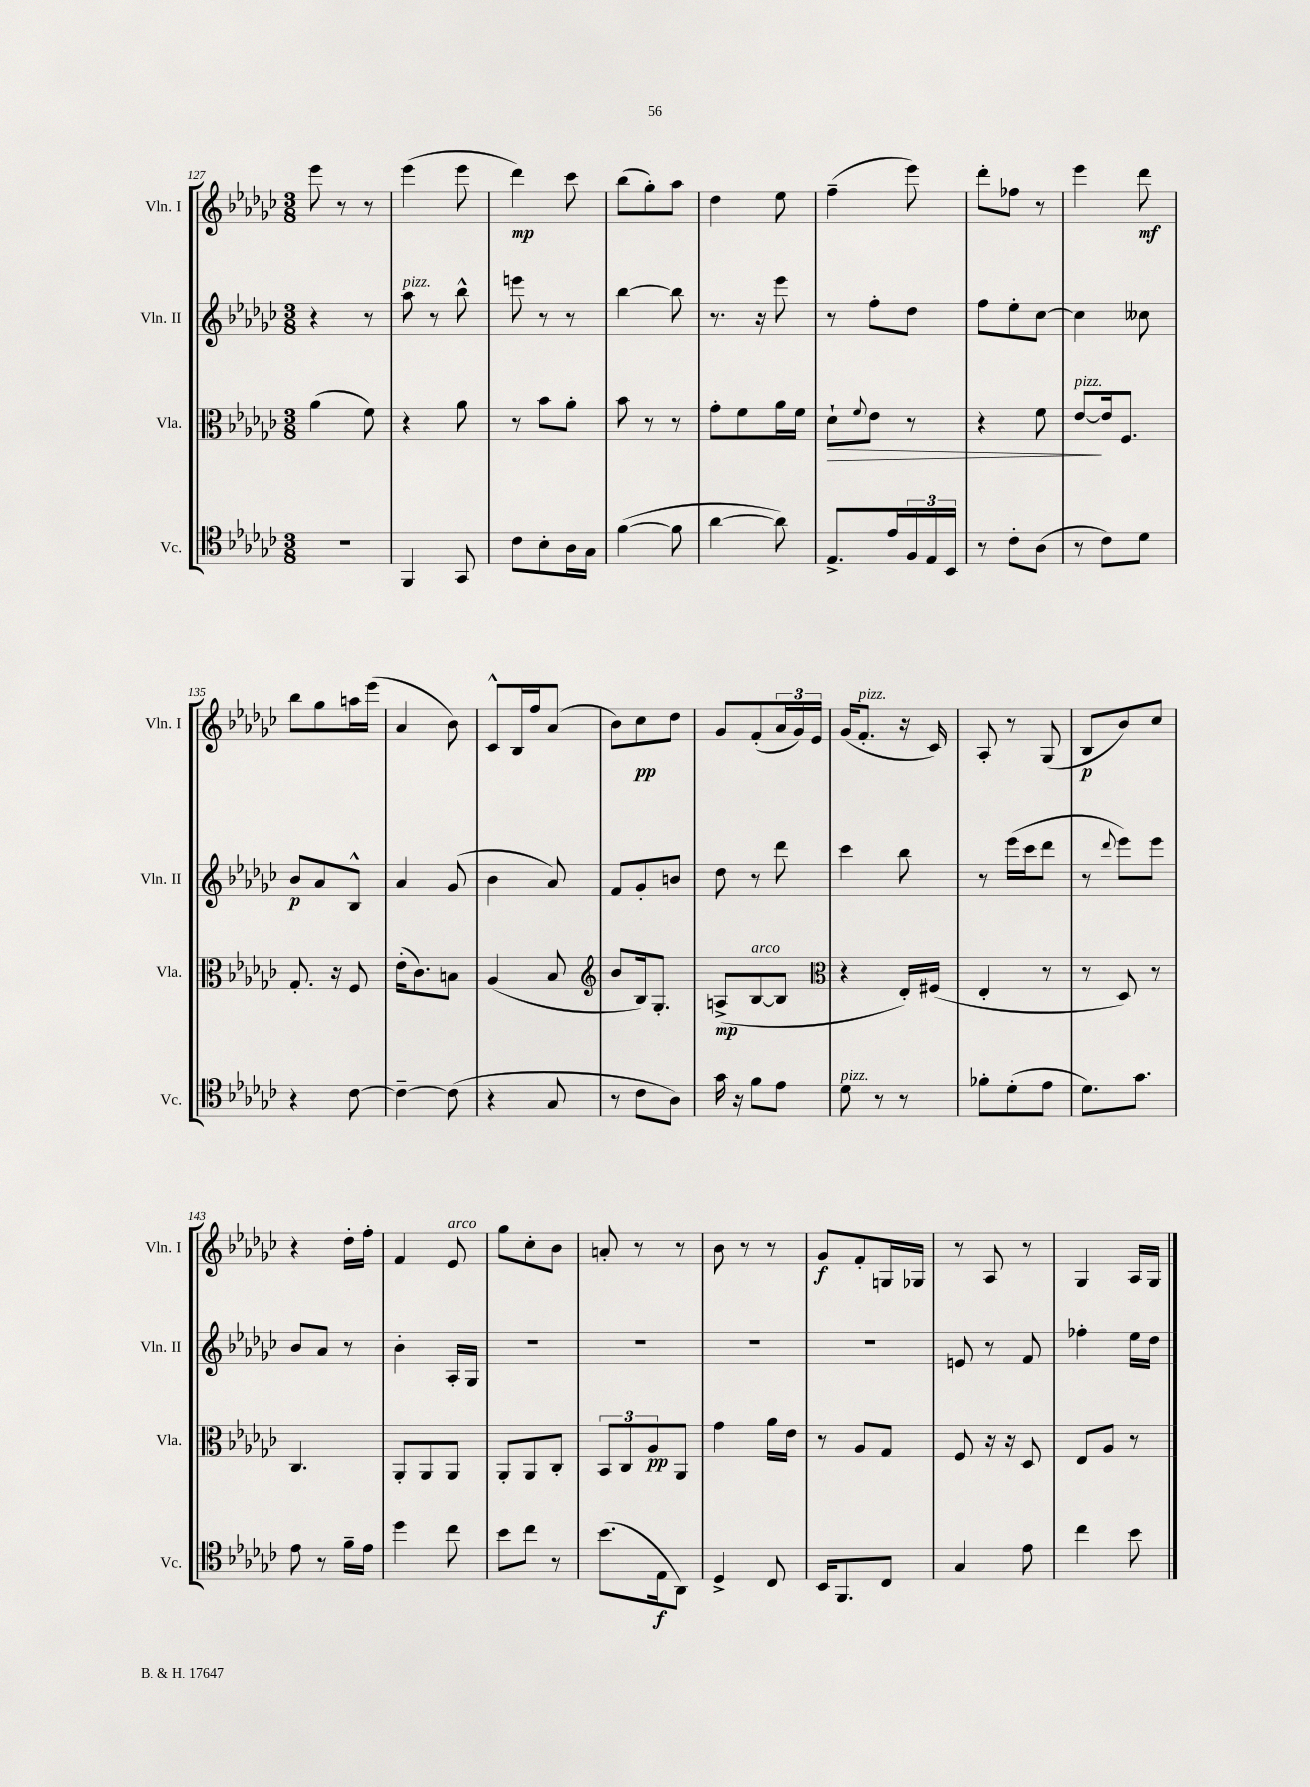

**kern	**kern	**kern	**kern
*staff4	*staff3	*staff2	*staff1
*clefC4	*clefC3	*clefG2	*clefG2
*k[b-e-a-d-g-c-]	*k[b-e-a-d-g-c-]	*k[b-e-a-d-g-c-]	*k[b-e-a-d-g-c-]
*M3/8	*M3/8	*M3/8	*M3/8
4.r	(4a-	4r	8eee-
.	.	.	8r
.	8f)	8r	8r
=	=	=	=
4FF	4r	8aa-	(4eee-
.	.	8r	.
8GG-	8a-	8bb-^^	8eee-
=	=	=	=
8c-	8r	8eee	4ddd-)
8B-'	8b-	8r	.
16A-	8a-'	8r	8ccc-
16G-	.	.	.
=	=	=	=
([4f	8b-	[4bb-	(8bb-
.	8r	.	8gg-')
8f]	8r	8bb-]	8aa-
=	=	=	=
[4a-	8g-'	8.r	4dd-
.	8f	.	.
.	.	16r	.
8a-])	16a-	8eee-	8ee-
.	16f	.	.
=	=	=	=
8.E-^	8d-`	8r	(4ff~
.	8qqf	.	.
.	8e-	8ff'	.
16e-	.	.	.
24F	8r	8dd-	8eee-)
24E-	.	.	.
24BB-	.	.	.
=	=	=	=
8r	4r	8ff	8ddd-'
8c-'	.	8ee-'	8ff-
(8A-	8f	[8cc-	8r
=	=	=	=
8r	[8e-	4cc-]	4eee-
8c-)	16e-]	.	.
.	8.F	.	.
8d-	.	8cc--	8ddd-
=	=	=	=
4r	8.G-'	8b-	8bb-
.	.	8a-	8gg-
.	16r	.	.
[8c-	8F	8B-^^	16aa
.	.	.	(16eee-
=	=	=	=
4c-~_	(16e-'	4a-	4a-
.	8.c-)	.	.
(8c-]	8B	(8g-	8b-)
=	=	=	=
4r	(4A-	4b-	8c-^^
.	.	.	16B-
.	.	.	16ff
8G-	8B-	8a-)	(8a-
=	=	=	=
*	*clefG2	*	*
8r	8b-	8f	8b-)
8c-	16B-)	8g-'	8cc-
.	8.G-'	.	.
8A-)	.	8b	8dd-
=	=	=	=
16g-	(8A^	8dd-	8g-
16r	.	.	.
8f	[8B-	8r	(8f'
8e-	8B-]	8ddd-	24a-
.	.	.	24g-)
.	.	.	24e-
=	=	=	=
*	*clefC3	*	*
8d-	4r	4ccc-	(16g-
.	.	.	8.f'
8r	.	.	.
8r	16E-')	8bb-	16r
.	(16F#	.	16c-)
=	=	=	=
8f-'	4E-'	8r	8A-'
(8d-'	.	(16eee-	8r
.	.	16ccc-	.
8e-	8r	8ddd-	(8G-
=	=	=	=
8.d-)	8r	8r	8B-
.	.	8qqddd-	.
.	8D-)	8eee-)	8b-)
8.g-	.	.	.
.	8r	8eee-	8cc-
=	=	=	=
8e-	4.C-	8b-	4r
8r	.	8a-	.
16f~	.	8r	16dd-'
16e-	.	.	16ff'
=	=	=	=
4dd-	8AA-'	4b-'	4f
.	8AA-	.	.
8cc-	8AA-	16A-'	8e-
.	.	16G-	.
=	=	=	=
8b-	8AA-'	4.r	8gg-
8cc-	8AA-	.	8cc-'
8r	8C-'	.	8b-
=	=	=	=
(8.b-	12BB-	4.r	8a'
.	12C-	.	.
.	.	.	8r
.	12A-	.	.
16E-	.	.	.
8AA-)	8AA-	.	8r
=	=	=	=
4D-^	4g-	4.r	8b-
.	.	.	8r
8C-	16a-	.	8r
.	16e-	.	.
=	=	=	=
16BB-	8r	4.r	8g-
8.FF	.	.	.
.	8A-	.	8f'
8C-	8G-	.	16G
.	.	.	16G-
=	=	=	=
4G-	8F	8e	8r
.	16r	8r	8A-
.	16r	.	.
8e-	8D-	8f	8r
=	=	=	=
4cc-	8E-	4ff-'	4G-
.	8A-	.	.
8b-	8r	16ee-	16A-
.	.	16dd-	16G-
==	==	==	==
*-	*-	*-	*-
